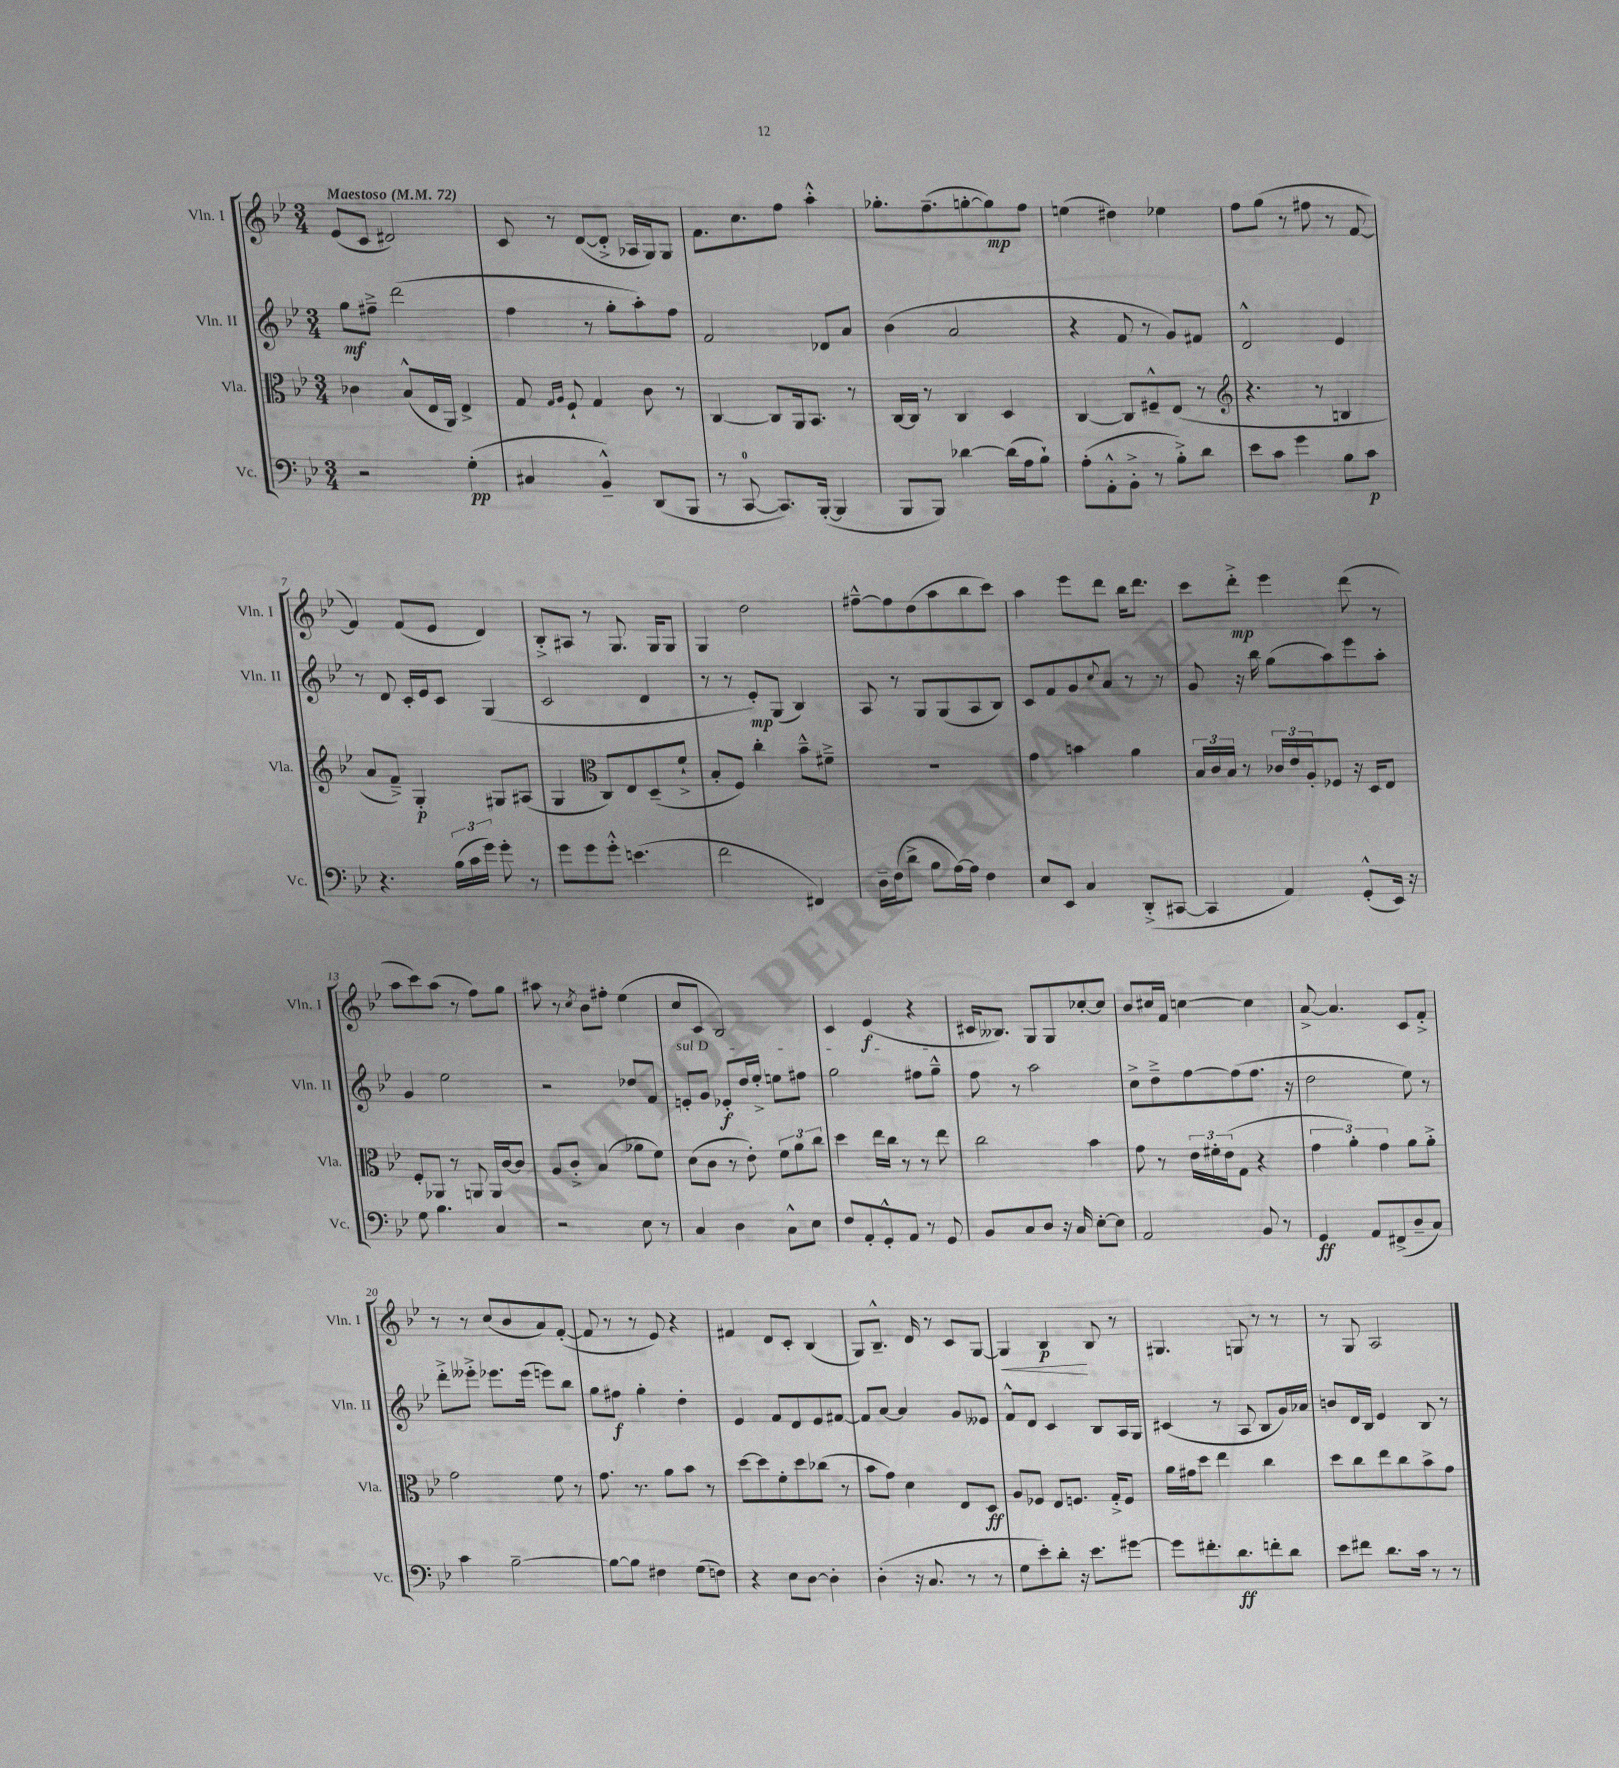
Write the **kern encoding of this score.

**kern	**kern	**kern	**kern
*staff4	*staff3	*staff2	*staff1
*clefF4	*clefC3	*clefG2	*clefG2
*k[b-e-]	*k[b-e-]	*k[b-e-]	*k[b-e-]
*M3/4	*M3/4	*M3/4	*M3/4
*MM72	*MM72	*MM72	*MM72
2r	4c-\	8gg\L	(8e-/L
.	.	8ff#~^\J	8c/J
.	(8B-^^/L	(2ddd\	2d#/)
.	16E-/L	.	.
.	16AA/JJ)	.	.
(4G'\	4E-^/	.	.
=	=	=	=
4C#/	8G/	4ff\	8c/
.	16qqG/LL	.	.
.	16qqA/JJ	.	.
.	8F`/	.	8r
4BB-~^^/)	4G/	8r	([8d/L
.	.	8gg'\L	8d'^/]J
(8DD/L	8c\	8aa'\)	16A-/LL
.	.	.	16G/J)
8BBB-/J	8r	8ff\J	8G/J
=	=	=	=
8r	[4C/	2f/	8.f\L
[8CC/	.	.	.
.	.	.	8.cc\
8.CC/]L)	8C/]L	.	.
.	16AA/k	.	8ff\J
([16BBB-'/Jk	8.BB-/J	.	.
4BBB-/]	.	8d-/L	4aa'^^\
.	8r	8a/J	.
=	=	=	=
8BBB-/L	[16C/LL	(4b-\	8.gg-'\L
.	16C/]JJ	.	.
8BBB-/J)	8r	.	.
.	.	.	(8.ff~\
[4d-\	4C/	2a/	.
.	.	.	[8gg'\
(16d-\]LL	4D/	.	8gg\])
16A\J	.	.	.
8B-`\J)	.	.	8ff\J
=	=	=	=
(8A'\L	[4C/	4r	(4ee\
8AA'^^\	.	.	.
8BB-'^\J	8C/]L	8f/	4dd#\)
8r	8F#~^^/	8r	.
8B-'^\L)	(8E-/J	8g/L)	4ee-\
8d\J	8r	8f#/J	.
=	=	=	=
*	*clefG2	*	*
8e-\L	4.r	2d^^/	8ff\L
8c\J	.	.	(8gg\J
4g\	.	.	8r
.	8r	.	8ff#\
8B-\L	4B/	4e-/	8r
8c\J	.	.	[8f/
=	=	=	=
4.r	8a/L	8r	4f/])
.	8f~^/J)	8d/	.
.	4G'/	16c'/LL	(8f/L
.	.	16e-/J	.
(24B-\LL	.	8c/J	8e-/J
24c\	.	.	.
24g\JJ)	.	.	.
8g'\	8G#/L	(4G/	4d/)
8r	(8A#/J	.	.
=	=	=	=
8g\L	4G/	2c/	8B-'^/L
8g\	.	.	8A#/J
*	*clefC3	*	*
8g'^^\J	8C/L)	.	8r
(4.e\	8E-/	.	8.G/
.	(8D~/	4d/	.
.	.	.	16G/LK
.	8f`^/J	.	8G/J
=	=	=	=
2f\	8B-'/L	8r	4G/
.	8F/J)	8r	.
.	4cc'\	8e-'/L)	2dd\
.	.	(8G/J	.
4FF#/)	8b-~^^\L	4B-/)	.
.	8f#~^\J	.	.
=	=	=	=
16D~\LL	2.r	8A/	[8ff#~^^\L
(16F\J	.	.	.
8d^\J	.	8r	8ff#\]
8B-\L	.	8G/L	(8dd\
[16A\L)	.	(8G/	8aa\
16A\]JJ	.	.	.
4F\	.	8A/	8bb-\
.	.	8B-/J)	8ccc\J)
=	=	=	=
8E-/L	4g\	8c/L	4aa\
8EE-/J	.	8f/	.
4C/	4b\	8g/	8eee-\L
.	.	8qqcc/	.
.	.	8a/J	8ddd\J
(8DD'^/L	4a\	8r	16bb-\LK
.	.	.	8.ddd\J
[8CC#/J	.	8r	.
=	=	=	=
4CC#/]	24B-/LL	8g/	8ccc\L
.	24c/	.	.
.	24B-/JJ	.	.
.	8r	16r	8ddd'^\J
.	.	16bb-\	.
4AA/)	24c-/LL	(8gg\L	4eee-\
.	24e-/	.	.
.	24A'/J	.	.
.	8F-/J	8aa\)	.
(8GG'^^/L	16r	8eee-\	(8ddd\
.	16D/LK	.	.
16EE-/Jk)	8E-/J	8aa'\J	8r
16r	.	.	.
=	=	=	=
8G\	8F'/L	4g/	8aa\L
4.B-\	8AA-/J	.	8ccc\)
.	8r	2ee-\	(8aa\J
.	8AA/	.	8r
4C/	16AA/LL	.	8ff\L)
.	[16c/J	.	.
.	8c/]J	.	8gg\J
=	=	=	=
2r	8A/L	2r	8aa#\
.	8c'^/J	.	8r
.	.	.	8qcc/
.	(4B-/	.	8b-\L
.	.	.	8ff#'\J
8E-\	8a-\L	8dd-/L	(4ee-\
8r	8f\J)	8f/J	.
=	=	=	=
4C/	(8d\L	8e'/L	8cc/L
.	8c\J	8g/J	8c/J
4D\	8r	8e-'/L	2B-/)
.	8e-'\)	16dd/L	.
.	.	16ee-'^/JJ	.
8C^^\L	12f\L	8ee\L	.
.	12a\	.	.
8E-\J	.	8ff#\J	.
.	12cc\J	.	.
=	=	=	=
8F/L	4dd\	2gg\	4c/
8AA'/	.	.	.
8GG'^^/	16ee-\LL	.	(4e-/
.	16cc\JJ	.	.
8AA/J	8r	.	.
8r	8r	8ff#\L	4r
8GG/	8ee-\	8gg~^^\J	.
=	=	=	=
8BB-/L	2cc\	8ff\	16c#/LK
.	.	.	8.B--/J)
8C/	.	8r	.
8D/J	.	2aa\	8G/L
16r	.	.	8G/
16C/	.	.	.
[8E-'\L	4b-\	.	[8cc-'/
8E-\]J	.	.	8cc-/]J
=	=	=	=
2AA/	8g\	8cc^\L	8b-/L
.	8r	8dd~^\	16cc#/L
.	.	.	16f/JJ
.	24e-\LL	[8ff\	[4cc\
.	24f#'\	.	.
.	(24e-\J	.	.
.	8G\J	(8ff\]	.
8BB-/	4r	8.ff\J	4cc\]
8r	.	.	.
.	.	16r	.
=	=	=	=
4GG/	6g\	2dd\	[8a^/
.	.	.	4.a/]
.	6a'\)	.	.
8AA/L	.	.	.
.	6g\	.	.
(8FF#^/	.	.	.
8D~/	8a\L	8ee-\)	8c/L
8C/J)	8a'^\J	8r	8f'^/J
=	=	=	=
4c\	2g\	8ddd'^\L	8r
.	.	8eee--'^\J	8r
[2B-~\	.	8.eee-\L	(8cc/L
.	.	.	8b-/
.	.	(16eee-\Jk	.
.	8f\	8eee\L)	8a/)
.	8r	8bb-\J	([8f'/J
=	=	=	=
8B-\_L	8.g\	8gg\L	8f/]
8B-\]J	.	8ff#\J	8r
.	8.r	.	.
4F#\	.	4gg'\	8r
.	8a\L	.	8e-/)
(8G\L	8b-\J	4dd'\	4r
8F\J)	8r	.	.
=	=	=	=
4r	[8dd\L	4e-/	4f#/
.	8dd\]	.	.
8E-\L	8f'\	8f/L	8d/L
[8D\J	8dd\	8d/	8c'/J
4D'\]	(8cc-\J	8e-/	(4B-/
.	8r	[8f#/J	.
=	=	=	=
(4D'\	8b-\L	8f#/]L	8G/L)
.	8g\J)	[8a/J	8.B-~^^/J
16r	4d\	4a/]	.
8.C/	.	.	16d/
.	.	.	8r
8r	8E-/L	8g/L	8c/L
8r	8D/J	8e--/J	[8G/J
=	=	=	=
8G\L	8A/L	8f^^/L	4G/]
8e-'\)	8F-/J	8d/J	.
8d'\J	8E-/L	4c/	4B-/
16r	8.F/J	.	.
8.e-\L	.	.	.
.	.	8B-/L	8B-/
.	16G'^/LK	.	.
[8g#\J	8F/J	16A/L	8r
.	.	16G/JJ	.
=	=	=	=
8g#\]L	16a\LL	(4c#/	4.G#/
.	16g#\J	.	.
8.f#'\	8dd\J	.	.
.	4ee-\	8r	.
8.d\	.	.	.
.	.	8A/	8G/
8f'\	4cc\	8B-/L	8r
8d\J	.	16g/L)	8r
.	.	16a-/JJ	.
=	=	=	=
8e-\L	8dd\L	8b/L	8r
8f#\J	8cc\	16d/L	8G/
.	.	16B-/JJ	.
8.d\L	8ee-\	4e-/	2A/
.	8cc\	.	.
16c\Jk	.	.	.
8r	8b-^\	8B-/	.
8r	8g\J	8r	.
==	==	==	==
*-	*-	*-	*-
